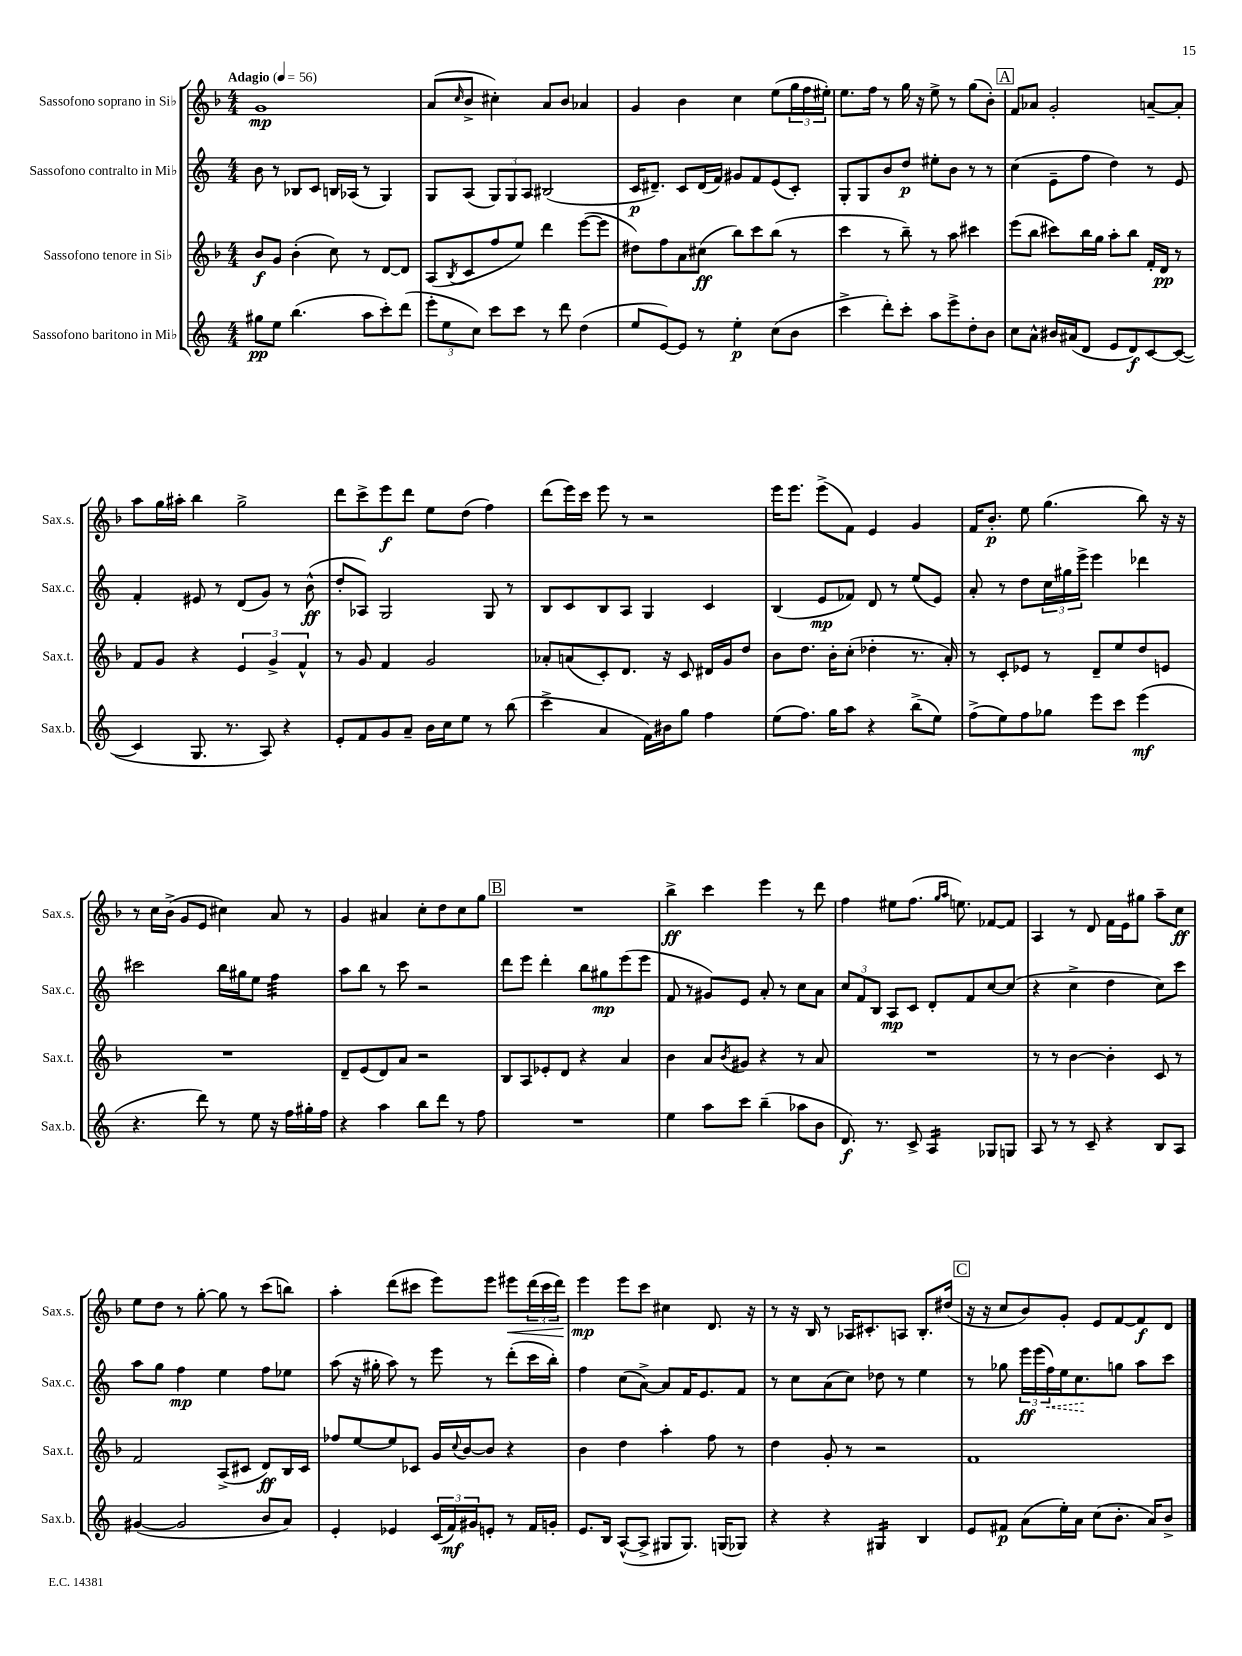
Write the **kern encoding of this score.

**kern	**kern	**kern	**kern
*staff4	*staff3	*staff2	*staff1
*clefG2	*clefG2	*clefG2	*clefG2
*k[]	*k[b-]	*k[]	*k[b-]
*M4/4	*M4/4	*M4/4	*M4/4
*MM56	*MM56	*MM56	*MM56
8gg#	8b-	8b	1g
8ee	8g	8r	.
(4.bb	(4b-'	8B-	.
.	.	8c	.
.	8cc)	16B	.
.	.	(16A-	.
8aa	8r	8r	.
8ccc')	[8d	4G)	.
(8ddd	8d]	.	.
=	=	=	=
12eee'	(8A	8G	(8a
12ee	.	.	.
.	8qB-	.	16qqcc
.	8c	(8A	8b-^
12cc)	.	.	.
8ccc	8ff	12G)	4cc#')
.	.	12G	.
8ccc	8ee)	.	.
.	.	12A	.
8r	4ddd	(2B#	8a
8ddd	.	.	8b-
(4dd	([8eee	.	4a-
.	8eee]	.	.
=	=	=	=
8ee	8dd#)	16c	4g
.	.	8.d#~)	.
[8e)	8ff	.	.
8e]	8a	8c	4b-
8r	(8cc#	(16d#	.
.	.	16f)	.
4ee'	8bb-)	8g#	4cc
.	8ccc	8f	.
(8cc	(8bb-	(8e	(8ee
8b	8r	8c')	24gg
.	.	.	24ff
.	.	.	24ee#')
=	=	=	=
4ccc^	4ccc	8G'	8.ee
.	.	8G	.
.	.	.	16ff
8ddd')	8r	8b	8r
8ccc'	8bb-~)	8dd	16gg
.	.	.	16r
8aa	8r	8ee#'	8ee^
8eee^	8aa	8b	8r
8dd'	4ccc#	8r	(8gg
8b	.	8r	8b-')
=	=	=	=
8cc	(8eee	(4cc	8f
8a^^	8bb-	.	8a-
16b#	8ccc#)	8e~	2g'
(16a#	.	.	.
8d	16bb-	8ff	.
.	16gg	.	.
8e	8aa'	4dd)	.
8d)	8bb-	.	.
[8c	16f'	8r	[8a~
.	16d	.	.
(8c_	8r	8e	8a']
=	=	=	=
4c]	8f	4f'	8aa
.	8g	.	16gg
.	.	.	16aa#'
8.G	4r	8e#	4bb-
.	.	8r	.
8.r	.	.	.
.	6e	(8d	2gg^
8A)	.	8g)	.
.	6g^	.	.
4r	.	8r	.
.	6f^^	.	.
.	.	(8b^^	.
=	=	=	=
8e'	8r	8dd'	8ddd
8f	8g	8A-)	8ccc^
8g	4f	2G	8eee
8a~	.	.	8ddd
16b	2g	.	8ee
16cc	.	.	.
8ee	.	.	(8dd
8r	.	8G	4ff)
(8bb	.	8r	.
=	=	=	=
4ccc^	8a-'	8B	(8ddd
.	(8a	8c	16eee)
.	.	.	16ccc
4a	8c')	8B	8eee
.	8.d	8A	8r
16f)	.	4G	2r
16b#	16r	.	.
8gg	8c	.	.
4ff	16d#	4c	.
.	16g	.	.
.	8dd	.	.
=	=	=	=
(8ee	8b-	(4B	16eee
.	.	.	8.eee
8.ff)	8.dd	.	.
.	.	8e	(8eee^
16gg	16b-'	.	.
8aa	(8cc'	8f-)	8f)
4r	4dd-'	8d	4e
.	.	8r	.
(8bb^	8.r	(8ee	4g
8ee)	.	8e)	.
.	16a')	.	.
=	=	=	=
(8ff^	8r	8a'	16f
.	.	.	8.b-'
8ee)	8c'	8r	.
8ff	8e-	8dd	8ee
8gg-	8r	24cc	(4.gg
.	.	24gg#	.
.	.	24eee^	.
8eee	8d~	4eee	.
8ccc	8ee	.	.
(4eee	8dd	4ddd-	8bb-)
.	8e	.	16r
.	.	.	16r
=	=	=	=
4.r	1r	2ccc#	8r
.	.	.	16cc
.	.	.	(16b-^
.	.	.	8g
8ddd)	.	.	8e
8r	.	16bb	4cc#)
.	.	16gg#	.
8ee	.	8ee	.
16r	.	4ff	8a
16ff	.	.	.
16gg#'	.	.	8r
16ff	.	.	.
=	=	=	=
4r	8d~	8aa	4g
.	(8e	8bb	.
4aa	8d)	8r	4a#
.	8a	8ccc	.
8bb	2r	2r	8cc'
8ddd	.	.	8dd
8r	.	.	8cc
8ff	.	.	8gg
=	=	=	=
1r	8B-	8ddd	1r
.	8A	8eee	.
.	8e-'	4ddd'	.
.	8d	.	.
.	4r	8bb	.
.	.	8gg#	.
.	4a	(8eee	.
.	.	8eee	.
=	=	=	=
4ee	4b-	8f	4bb-^
.	.	8r	.
8aa	8a	8g#)	4ccc
.	8qb-	.	.
8ccc	8g#	8e	.
(4bb~	4r	8a'	4eee
.	.	8r	.
8aa-	8r	8cc	8r
8b	8a	8a	8ddd
=	=	=	=
8.d)	1r	12cc	4ff
.	.	12f	.
.	.	12B	.
8.r	.	.	.
.	.	8A	8ee#
8c^	.	8c	(8.ff
4A	.	8d'	.
.	.	.	16qqgg
.	.	.	16qqaa
.	.	.	8.ee)
.	.	8f	.
8G-	.	[8cc	[8f-
8G	.	(8cc]	8f-]
=	=	=	=
8A	8r	4r	4A
8r	8r	.	.
8r	[4b-	4cc^	8r
8c~	.	.	8d
4r	4b-']	4dd	16f
.	.	.	16e
.	.	.	8gg#
8B	8c	8cc)	8aa~
8A	8r	8ccc	8cc
=	=	=	=
([4g#	2f	8aa	8ee
.	.	8gg	8dd
2g#]	.	4ff	8r
.	.	.	[8gg'
.	(8A^	4ee	8gg]
.	8c#	.	8r
8b	8d)	8ff	(8ccc
8a)	16B-	8ee-	8bb)
.	16c#	.	.
=	=	=	=
4e'	8ff-	(8aa	4aa'
.	[8ee	16r	.
.	.	16gg#'	.
4e-	8ee]	8aa)	(8ddd
.	8c-	8r	8ccc#
(24c	16g	8eee	8eee)
24f)	.	.	.
.	8qqcc	.	.
.	[16b-	.	.
24g#	.	.	.
8e'	8b-]	8r	8eee
8r	4r	(8ddd'	8eee#
16f	.	16ccc	(24ddd
.	.	.	24ccc#
16g'	.	16bb')	.
.	.	.	24ddd)
=	=	=	=
8.e	4b-	4ff	4eee
16B	.	.	.
([8A^^	4dd	(8cc	8eee
8A^]	.	[8a^)	8ccc
8G#	4aa'	8a]	4cc#
8.G#)	.	16f	.
.	.	8.e	.
.	8ff	.	8.d
(16G	.	.	.
8G-)	8r	8f	.
.	.	.	16r
=	=	=	=
4r	4dd	8r	8r
.	.	8cc	16r
.	.	.	16B-
4r	8g'	(8a	8r
.	8r	8cc)	16A-
.	.	.	8.c#'
4G#	2r	8dd-	.
.	.	8r	8A
4B	.	4ee	8.B-'
.	.	.	(16dd#
=	=	=	=
8e	1f	8r	16r
.	.	.	16r
8f#	.	8gg-	8cc
(8a	.	24eee	8b-)
.	.	(24eee	.
.	.	24ff)	.
16ee')	.	16ee	8g'
16a	.	8.cc	.
(8cc	.	.	8e
8.b'	.	8gg	[8f
.	.	8aa	8f]
16a)	.	.	.
8b^	.	8ccc	8d
==	==	==	==
*-	*-	*-	*-
